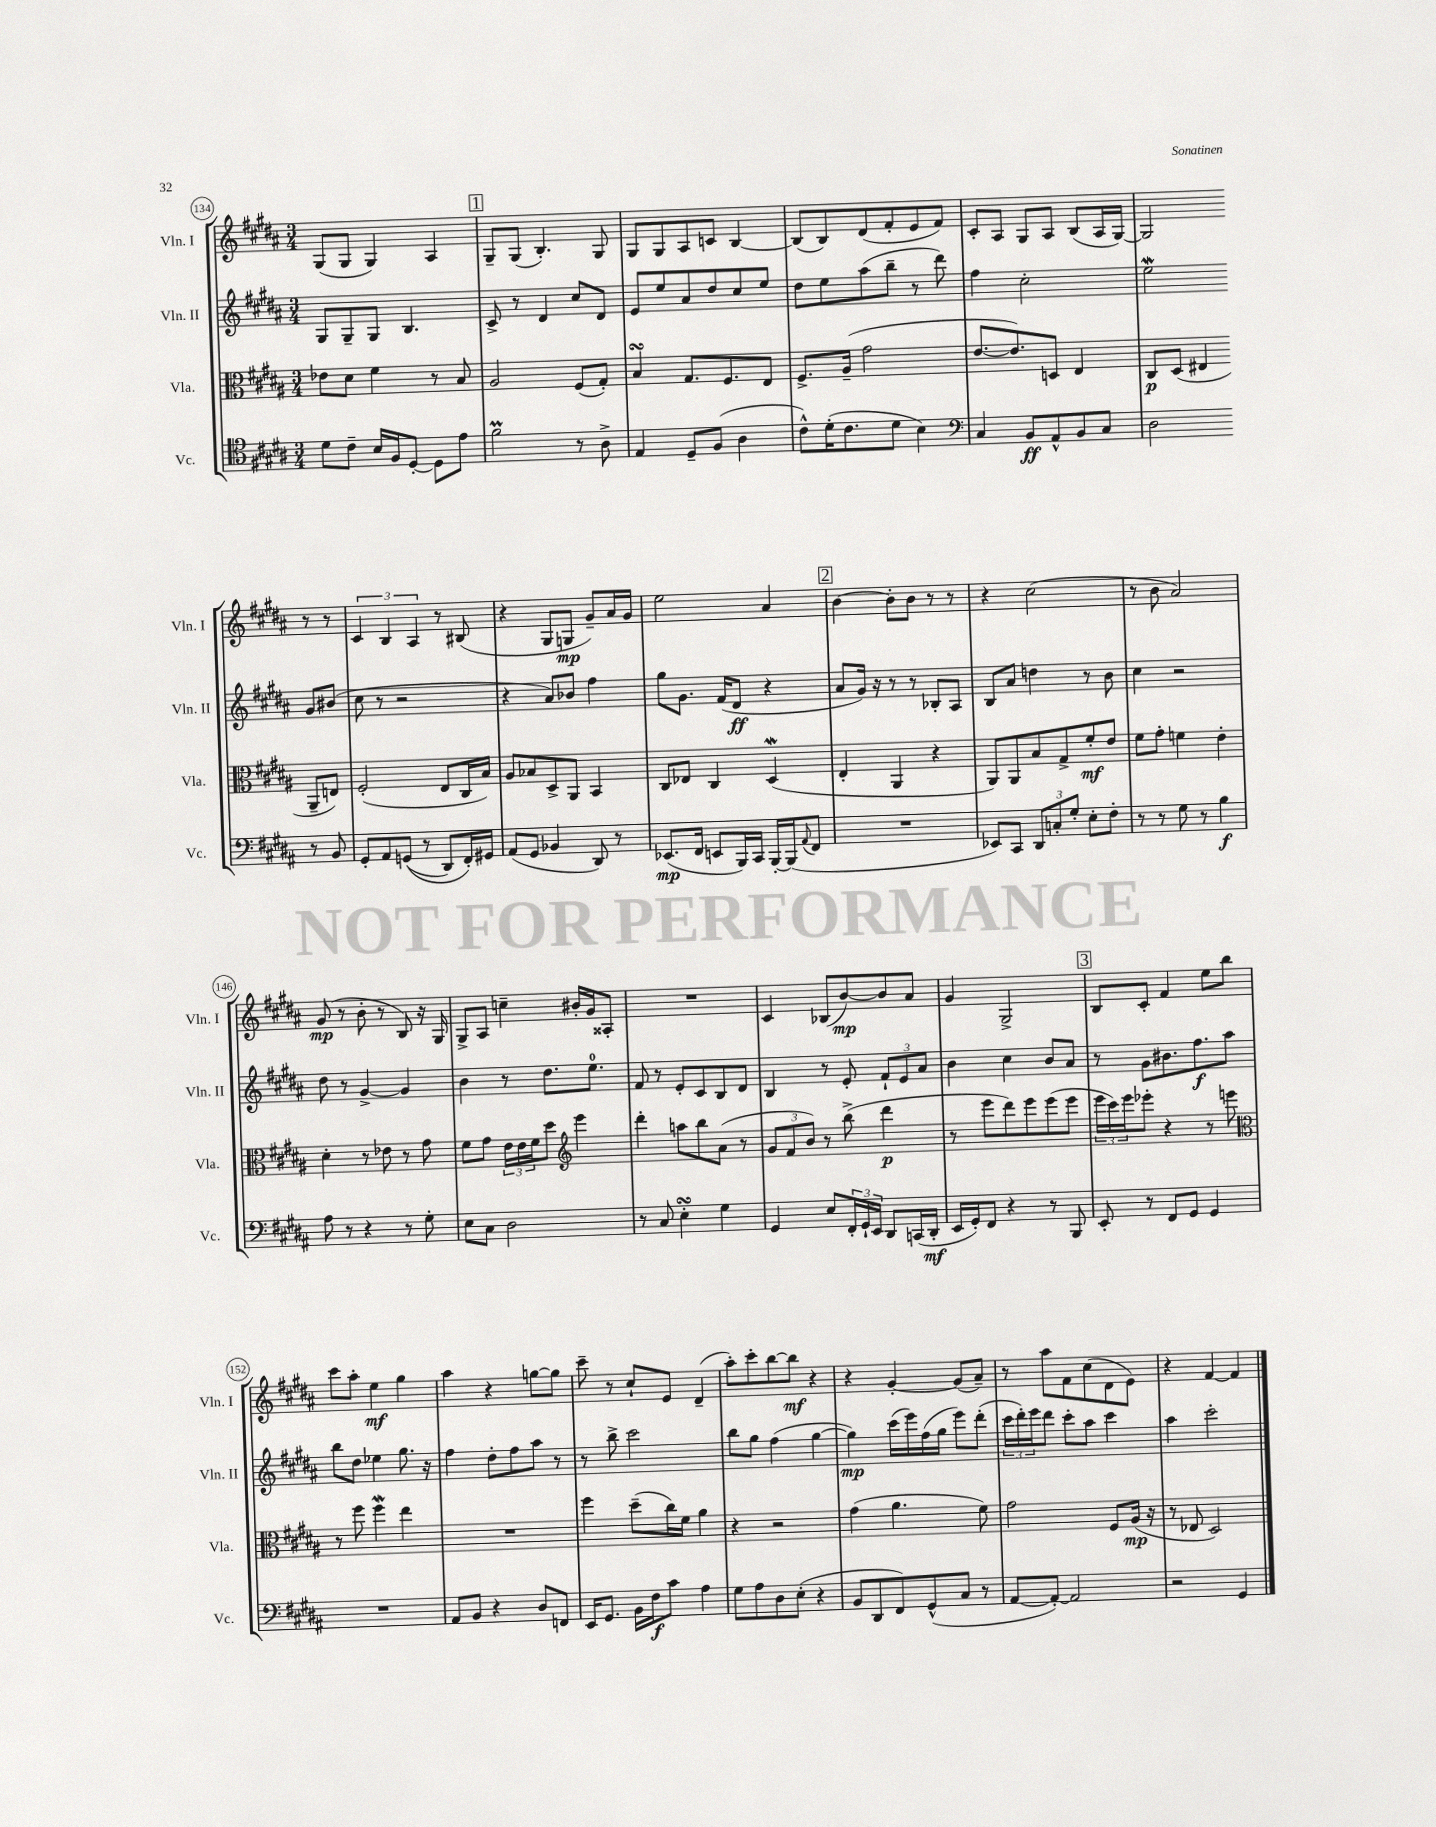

**kern	**dynam	**kern	**dynam	**kern	**dynam	**kern	**dynam
*part4	*part4	*part3	*part3	*part2	*part2	*part1	*part1
*staff4	*staff4	*staff3	*staff3	*staff2	*staff2	*staff1	*staff1
*I"Vc.	*	*I"Vla.	*	*I"Vln. II	*	*I"Vln. I	*
*I'Vc.	*	*I'Vla.	*	*I'Vln. II	*	*I'Vln. I	*
*clefC4	*	*clefC3	*	*clefG2	*	*clefG2	*
*k[f#c#g#d#a#]	*	*k[f#c#g#d#a#]	*	*k[f#c#g#d#a#]	*	*k[f#c#g#d#a#]	*
*M3/4	*	*M3/4	*	*M3/4	*	*M3/4	*
=134	=134	=134	=134	=134	=134	=134	=134
8d#\L	.	8e-X\L	.	8G#/L	.	(8G#/L	.
8c#~\J	.	8d#\J	.	8G#~/	.	8G#/J	.
16B/LL	.	4f#\	.	8G#/J	.	4G#/)	.
16F#/J	.	.	.	.	.	.	.
[8D#'/J	.	.	.	4.B/	.	.	.
8D#\L]	.	8r	.	.	.	4A#/	.
8e\J	.	8B/	.	.	.	.	.
!!LO:REH:place=s1:t=1
=135	=135	=135	=135	=135	=135	=135	=135
2f#M\	.	2A#/	.	8c#^/	.	8G#~/L	.
.	.	.	.	8r	.	(8G#/J	.
.	.	.	.	4d#/	.	4.B'/)	.
8r	.	(8F#/L	.	8cc#/L	.	.	.
8A#^\	.	8G#'/J)	.	8d#/J	.	8G#/	.
=136	=136	=136	=136	=136	=136	=136	=136
4E/	.	4BsSSs/	.	8e/L	.	8G#/L	.
.	.	.	.	8ee/	.	8G#/	.
8D#~/L	.	8.G#/L	.	8a#/	.	8A#/	.
(8F#/J	.	.	.	8dd#/	.	8cn/J	.
.	.	8.F#/	.	.	.	.	.
4A#\	.	.	.	8cc#/	.	[4B/	.
.	.	8E/J	.	8ee/J	.	.	.
=137	=137	=137	=137	=137	=137	=137	=137
8c#^^\L)	.	8.F#^/L	.	8dd#\L	.	(8B/L]	.
(16d#'\K	.	.	.	8ee\	.	8B/)	.
8.c#\	.	(16A#~/Jk	.	.	.	.	.
.	.	2g#\	.	(8aa#\	.	(8d#/	.
8d#\J	.	.	.	8bb~\J	.	8f#'/	.
4B\)	.	.	.	8r	.	8e/	.
.	.	.	.	8ddd#\)	.	8f#/J)	.
=138	=138	=138	=138	=138	=138	=138	=138
*clefF4	*	*	*	*	*	*	*
4C#/	.	[8.e/L	.	4ff#\	.	8c#'/L	.
.	.	.	.	.	.	8A#/J	.
.	.	8.e/])	.	.	.	.	.
8BB/L	ff	.	.	2cc#'\	.	8G#/L	.
8AA#^^/	.	8Dn/J	.	.	.	8A#/J	.
8BB/	.	4E/	.	.	.	(8B/L	.
8C#/J	.	.	.	.	.	16A#/L	.
.	.	.	.	.	.	[16G#/JJ)	.
=139	=139	=139	=139	=139	=139	=139	=139
2D#\	.	8C#/L	p	2eew\	.	2G#/]	.
.	.	(8D#/J	.	.	.	.	.
.	.	4E#X/	.	.	.	.	.
8r	.	8AA#~/L	.	8g#/L	.	8r	.
8BB/	.	8En/J)	.	(8b#X/J	.	8r	.
!!LO:LB:g=z
=140	=140	=140	=140	=140	=140	=140	=140
8GG#'/L	.	(2F#'/	.	8cc#\	.	6c#/	.
8AA#/	.	.	.	8r	.	.	.
.	.	.	.	.	.	6B/	.
((8GGn/J	.	.	.	2r	.	.	.
.	.	.	.	.	.	6A#/	.
8r	.	.	.	.	.	.	.
8DD#/L)	.	8E/L	.	.	.	8r	.
16FF#'/L)	.	16C#/L	.	.	.	(8B#X/	.
16GG#X/JJ	.	16B/JJ)	.	.	.	.	.
=141	=141	=141	=141	=141	=141	=141	=141
(8AA#/L	.	8A#/L	.	4r	.	4r	.
8GG#/J	.	8B-X/	.	.	.	.	.
4BB-X/	.	8D#^/	.	8a#/L)	.	8G#/L	.
.	.	8AA#/J	.	8b-X/J	.	8Gn/J	mp
8DD#/)	.	4BB/	.	4ff#\	.	8g#~/L)	.
8r	.	.	.	.	.	16a#/L	.
.	.	.	.	.	.	16g#/JJ	.
=142	=142	=142	=142	=142	=142	=142	=142
(8.EE-X/L	mp	8C#/L	.	8gg#\L	.	2ee\	.
.	.	8E-X/J	.	8.g#\J	.	.	.
16FF#/Jk	.	.	.	.	.	.	.
8EEn/L	.	4C#/	.	.	.	.	.
.	.	.	.	(16f#/KL	.	.	.
16BBB/L)	.	.	.	8d#/J	ff	.	.
16CC#/JJ	.	.	.	.	.	.	.
[16BBB'/LL	.	(4D#W/	.	4r	.	4a#/	.
(16BBB/J]	.	.	.	.	.	.	.
8qqAA#/	.	.	.	.	.	.	.
8FF#/J	.	.	.	.	.	.	.
!!LO:REH:place=s1:t=2
=143	=143	=143	=143	=143	=143	=143	=143
2.r	.	4E'/	.	8a#/L	.	[4b\	.
.	.	.	.	16g#/Jk)	.	.	.
.	.	.	.	16r	.	.	.
.	.	4AA#/	.	8r	.	8b'\L]	.
.	.	.	.	8r	.	8b\J	.
.	.	4r	.	8B-X'/L	.	8r	.
.	.	.	.	8A#/J	.	8r	.
=144	=144	=144	=144	=144	=144	=144	=144
8EE-X/L)	.	8AA#/L)	.	8B/L	.	4r	.
8CC#/J	.	8AA#/	.	8a#/J	.	.	.
12DD#/L	.	8B/	.	4ddn\	.	(2cc#\	.
12Cn'/	.	.	.	.	.	.	.
.	.	8G#^/	.	.	.	.	.
12G#'/J	.	.	.	.	.	.	.
8E'\L	.	8f#'/	mf	8r	.	.	.
8F#'\J	.	8e/J	.	8b\	.	.	.
=145	=145	=145	=145	=145	=145	=145	=145
8r	.	8f#\L	.	4cc#\	.	8r	.
8r	.	8g#'\J	.	.	.	8b\	.
8G#\	.	4fn\	.	2r	.	2a#/)	.
8r	.	.	.	.	.	.	.
4B\	f	4e'\	.	.	.	.	.
!!LO:LB:g=z
=146	=146	=146	=146	=146	=146	=146	=146
8A#\	.	4d#'\	.	8dd#\	.	(8g#/	mp
8r	.	.	.	8r	.	8r	.
4r	.	8r	.	[4g#^/	.	8b'\	.
.	.	8e-X\	.	.	.	8r	.
8r	.	8r	.	4g#/]	.	8B/)	.
8G#'\	.	8g#\	.	.	.	16r	.
.	.	.	.	.	.	16G#/	.
=147	=147	=147	=147	=147	=147	=147	=147
8E\L	.	8f#\L	.	4b\	.	8G#^/L	.
8C#\J	.	8g#\J	.	.	.	8A#/J	.
2D#\	.	24e\LL	.	8r	.	4ccn~\	.
.	.	24e\	.	.	.	.	.
.	.	24f#\J	.	.	.	.	.
.	.	8dd#\J	.	8.dd#\L	.	.	.
*	*	*clefG2	*	*	*	*	*
.	.	4eee\	.	.	.	16b#X'/LL	.
.	.	.	.	8.ee\J	.	16g#/J	.
.	.	.	.	.	.	8A##X'/J	.
=148	=148	=148	=148	=148	=148	=148	=148
8r	.	4ddd#'\	.	8f#/	.	2.r	.
8C#/	.	.	.	8r	.	.	.
4EsSSs'\	.	8aan\L	.	8e'/L	.	.	.
.	.	8bb\	.	8c#/	.	.	.
4G#\	.	(8a#\J	.	8B/	.	.	.
.	.	8r	.	8d#/J	.	.	.
=149	=149	=149	=149	=149	=149	=149	=149
4GG#/	.	12g#/L	.	4B/	.	4c#/	.
.	.	12f#/	.	.	.	.	.
.	.	12b/J)	.	.	.	.	.
8E/L	.	8r	.	8r	.	(8B-X/L	.
24FF#'/L	.	(8bb^\	.	8e'/	.	[8b/)	mp
24GG#`/	.	.	.	.	.	.	.
24EE/JJ	.	.	.	.	.	.	.
8DD#/L	.	4ddd#\	p	12f#`/L	.	8b/]	.
.	.	.	.	12e/	.	.	.
(16CCn/L	.	.	.	.	.	8a#/J	.
.	.	.	.	12a#/J	.	.	.
16DD#'/JJ	mf	.	.	.	.	.	.
=150	=150	=150	=150	=150	=150	=150	=150
16EE/LL	.	8r	.	4b\	.	4g#/	.
16GG#'/J)	.	.	.	.	.	.	.
8FF#/J	.	8eee\L	.	.	.	.	.
4r	.	8ddd#\)	.	4cc#\	.	2G#^/	.
.	.	8eee\	.	.	.	.	.
8r	.	(8eee\	.	8b/L	.	.	.
8BBB/	.	8eee\J	.	8a#/J	.	.	.
!!LO:REH:place=s1:t=3
=151	=151	=151	=151	=151	=151	=151	=151
8EE'/	.	24eee\LL	.	8r	.	8B/L	.
.	.	24ccc#\)	.	.	.	.	.
.	.	24eee\J	.	.	.	.	.
8r	.	8eee-X'\J	.	8g#\L	.	8c#'/J	.
8FF#/L	.	4r	.	8.b#X\	.	4f#/	.
8GG#/J	.	.	.	.	.	.	.
.	.	.	.	8.ff#\	f	.	.
4GG#/	.	8r	.	.	.	8ee\L	.
.	.	8eeen\	.	8aa#\J	.	8bb\J	.
!!LO:LB:g=z
=152	=152	=152	=152	=152	=152	=152	=152
*	*	*clefC3	*	*	*	*	*
2.r	.	8r	.	8bb\L	.	8ccc#\L	.
.	.	8ff#\	.	8dd#\J	.	8aa#'\J	.
.	.	4ff#W\	.	4ee-X\	.	4ee\	mf
.	.	4ee\	.	8.gg#\	.	4gg#\	.
.	.	.	.	16r	.	.	.
=153	=153	=153	=153	=153	=153	=153	=153
8AA#/L	.	2.r	.	4ff#\	.	4aa#\	.
8BB/J	.	.	.	.	.	.	.
4r	.	.	.	8dd#'\L	.	4r	.
.	.	.	.	8ff#\	.	.	.
8D#/L	.	.	.	8aa#\J	.	[8ggn\L	.
8FFn/J	.	.	.	8r	.	8gg\J]	.
=154	=154	=154	=154	=154	=154	=154	=154
16EE/KL	.	4ff#\	.	8r	.	8ccc#~\	.
8.GG#/J	.	.	.	.	.	.	.
.	.	.	.	8bb^\	.	8r	.
16BB\LL	.	(8dd#~\L	.	2ccc#\	.	8cc#`/L	.
16F#\J	f	.	.	.	.	.	.
8c#\J	.	16cc#\L)	.	.	.	8e/J	.
.	.	16f#\JJ	.	.	.	.	.
4A#\	.	4a#\	.	.	.	(4d#~/	.
=155	=155	=155	=155	=155	=155	=155	=155
8G#\L	.	4r	.	8bb\L	.	8aa#'\L)	.
8A#\	.	.	.	8gg#\J	.	8ccc#'\	.
8D#\	.	2r	.	(4ff#\	.	[8bb\	.
(8E'\J	.	.	.	.	.	8bb\J]	mf
4r	.	.	.	[4gg#\	.	4r	.
=156	=156	=156	=156	=156	=156	=156	=156
8BB/L	.	(4g#\	.	4gg#\])	mp	4r	.
8DD#/	.	.	.	.	.	.	.
8FF#/)	.	4.a#\	.	(16ccc#\LL	.	[4g#'/	.
.	.	.	.	16eee\)	.	.	.
(8GG#^^/	.	.	.	(16ff#\	.	.	.
.	.	.	.	16gg#\JJ	.	.	.
8C#/J	.	.	.	8eee\L)	.	(8g#/L]	.
8r	.	8f#\)	.	(8ddd#'\J	.	8a#~/J)	.
=157	=157	=157	=157	=157	=157	=157	=157
[8AA#/L	.	2g#\	.	24ccc#\LL	.	8r	.
.	.	.	.	24ddd#'\)	.	.	.
.	.	.	.	24eee\J	.	.	.
8AA#'/J_)	.	.	.	8ddd#\J	.	8aa#\L	.
2AA#/]	.	.	.	8ccc#'\L	.	8f#\	.
.	.	.	.	8aa#\J	.	(8cc#\	.
.	.	8F#/L	.	4ccc#\	.	8d#\	.
.	.	(16A#/Jk	mp	.	.	8e\J)	.
.	.	16r	.	.	.	.	.
=158	=158	=158	=158	=158	=158	=158	=158
2r	.	8r	.	4aa#\	.	4r	.
.	.	8E-X/	.	.	.	.	.
.	.	2D#/)	.	2ccc#'\	.	[4f#/	.
4GG#/	.	.	.	.	.	4f#/]	.
==	==	==	==	==	==	==	==
*-	*-	*-	*-	*-	*-	*-	*-
